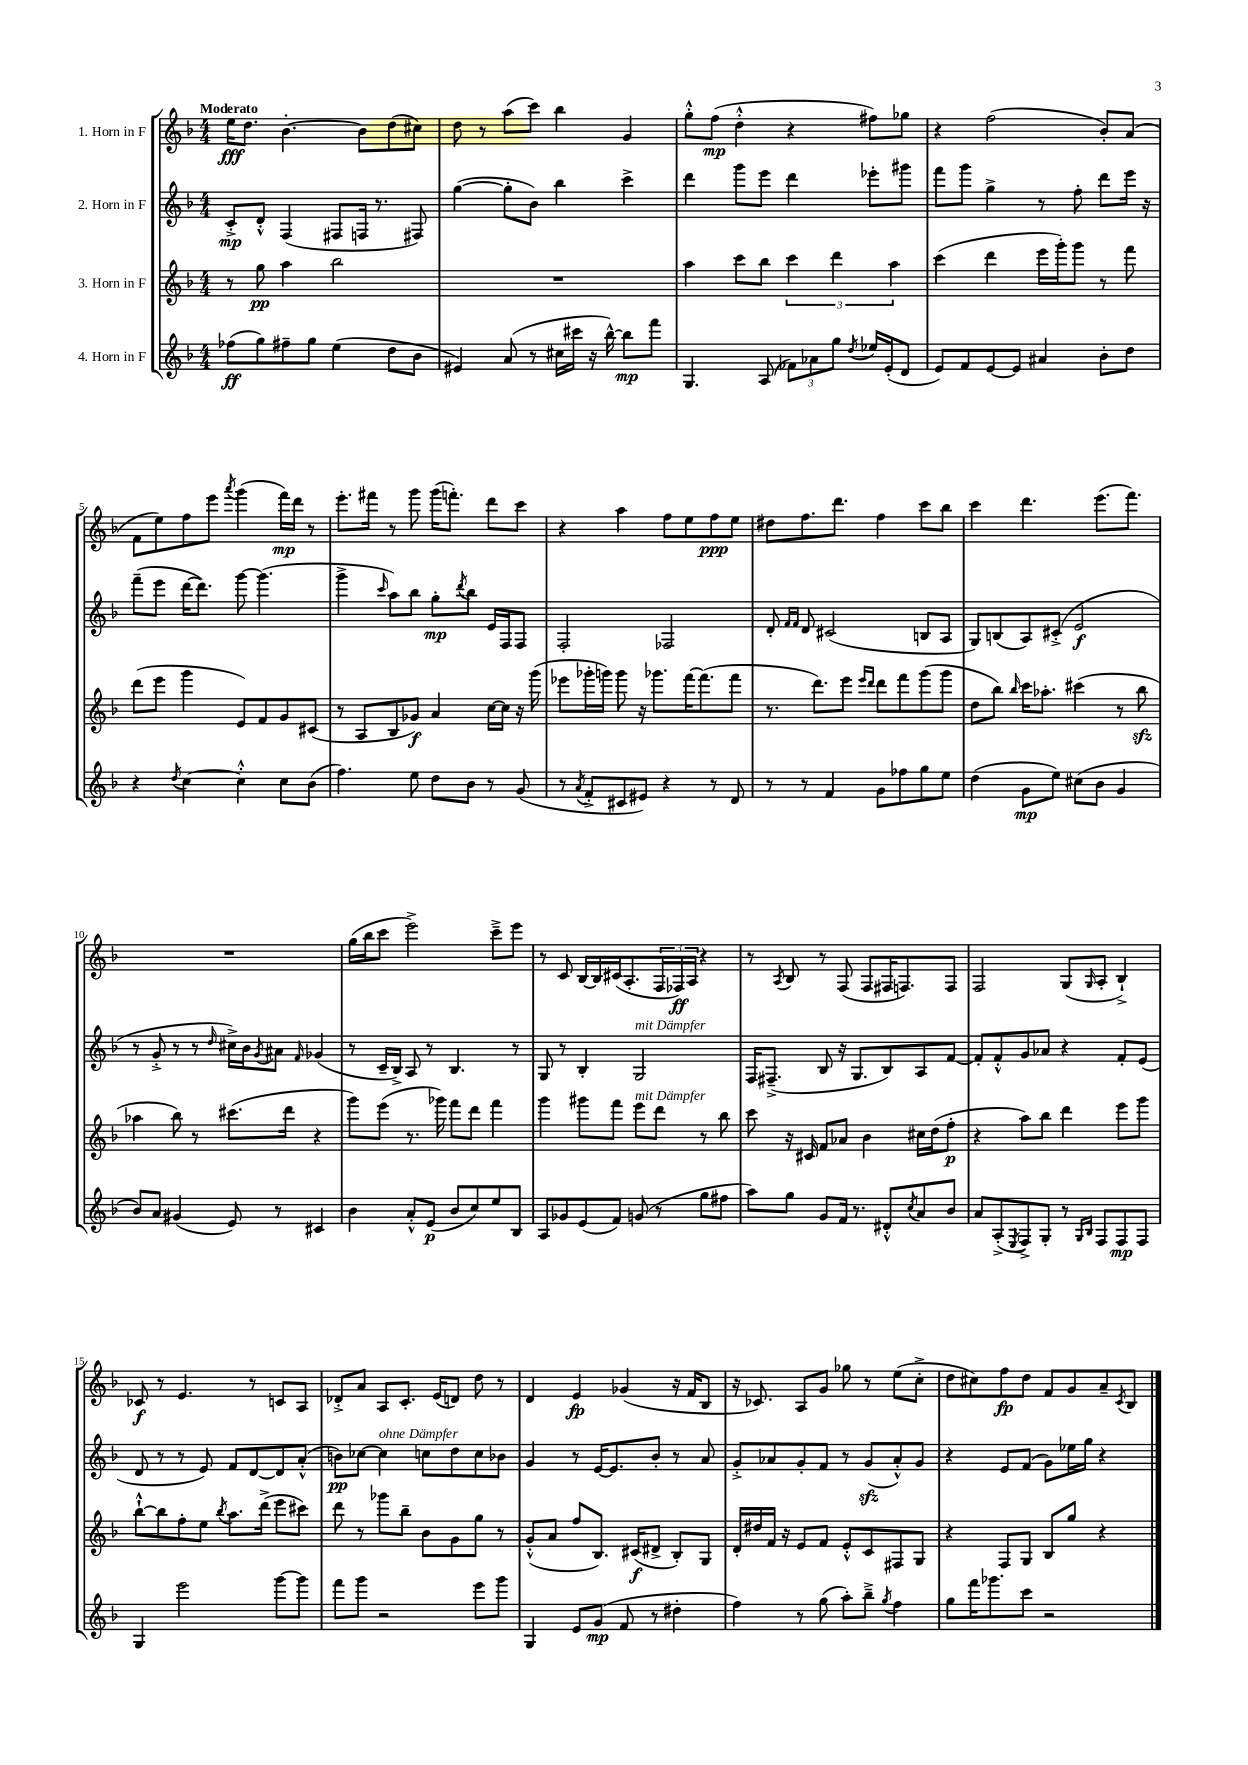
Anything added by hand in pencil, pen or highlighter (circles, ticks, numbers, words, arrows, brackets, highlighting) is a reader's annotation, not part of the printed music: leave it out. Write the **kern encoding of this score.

**kern	**kern	**kern	**kern
*staff4	*staff3	*staff2	*staff1
*clefG2	*clefG2	*clefG2	*clefG2
*k[b-]	*k[b-]	*k[b-]	*k[b-]
*M4/4	*M4/4	*M4/4	*M4/4
(8ff-	8r	8c'^	16ee
.	.	.	8.dd
8gg)	8gg	8d'^^	.
8ff#~	4aa	(4F	[4.b-'
8gg	.	.	.
(4ee	2bb-	8F#	.
.	.	16F	8b-]
.	.	8.r	.
8dd	.	.	(8dd
8b-	.	8F#)	8cc#)
=	=	=	=
4e#)	1r	([4gg	8dd
.	.	.	8r
(8a	.	8gg']	(8aa
8r	.	8b-)	8ccc)
16cc#	.	4bb-	4bb-
16ccc#	.	.	.
16r	.	.	.
[16bb-^^)	.	.	.
8bb-]	.	4ccc^	4g
8fff	.	.	.
=	=	=	=
4.G	4aa	4ddd	8gg'^^
.	.	.	(8ff
.	8ccc	8ggg	4dd'^^
(8A	8bb-	8eee	.
12f-)	6ccc	4ddd	4r
12a-	.	.	.
12gg	6ddd	.	.
8qdd	.	.	.
16ee-	.	8eee-'	8ff#)
(16e'	.	.	.
.	6aa	.	.
8d	.	8ggg#	8gg-
=	=	=	=
8e)	(4ccc	8fff	4r
8f	.	8ggg	.
[8e	4ddd	4gg^	(2ff
8e]	.	.	.
4a#	16eee	8r	.
.	16ggg')	.	.
.	8ggg	8ff'	.
8b-'	8r	8ddd	8b-')
8dd	8fff	16eee	(8a
.	.	16r	.
=	=	=	=
4r	(8ddd	(8fff~	8f
.	8eee	8eee	8ee)
8qdd	.	.	.
[4cc	4ggg	[16ddd	8ff
.	.	8.ddd])	.
.	.	.	8eee
.	.	.	8qaaa
4cc'^^]	8e)	[8ggg	(4ggg
.	8f	(4.ggg]	.
8cc	8g	.	16fff)
.	.	.	16ddd
(8b-	(8c#	.	8r
=	=	=	=
4.ff)	8r	4ggg^	8.eee'
.	8A	.	.
.	.	.	16fff#
.	.	16qqccc	.
.	8B-	8aa)	8r
8ee	8g-)	8bb-	8ggg
8dd	4a	8gg'	(16ggg
.	.	.	8.fff')
.	.	8qddd	.
8b-	.	8bb-	.
8r	[16cc	16e	8ddd
.	16cc]	16F	.
(8g	16r	8F	8ccc
.	(16ggg	.	.
=	=	=	=
8r	8eee-	2F'	4r
8qa	.	.	.
8f'^	16ggg-'	.	.
.	16ggg)	.	.
8c#	8ggg	.	4aa
8e#)	16r	.	.
.	8.ggg-	.	.
4r	.	2F-	8ff
.	[16fff	.	8ee
.	(8.fff]	.	.
8r	.	.	8ff
8d	8fff	.	8ee
=	=	=	=
8r	8.r	8d'	8dd#
.	.	16qqf	.
.	.	16qqf	.
8r	.	8d	8.ff
.	8.ddd)	.	.
4f	.	(2c#	.
.	.	.	8.ddd
.	8eee	.	.
.	16qqeee	.	.
.	16qqddd	.	.
8g	8ddd	.	4ff
8ff-	8fff	.	.
8gg	(8ggg	8B	8ccc
8ee	8ggg	8A	8bb-
=	=	=	=
(4dd	8dd	8G)	4ccc
.	8bb-)	(8B	.
.	16qqbb-	.	.
8g	16ccc	8A)	4.ddd
.	8.aa-'	.	.
8ee)	.	(8c#'^	.
(8cc#	(4ccc#	2e	.
8b-	.	.	(8.eee
4g	8r	.	.
.	.	.	8.fff)
.	8bb-	.	.
=	=	=	=
8b-)	4aa-	8r	1r
8a	.	8g'^	.
(4g#	8bb-)	8r	.
.	8r	8r	.
.	.	16qqdd	.
8e)	(8.ccc#	16cc#^)	.
.	.	16b-	.
.	.	8qg	.
8r	.	8a#	.
.	16ddd	.	.
.	.	16qqf	.
4c#	4r	(4g-	.
=	=	=	=
4b-	8ggg)	8r	(16gg
.	.	.	16bb-
.	(8eee	16c~	8ccc
.	.	16B-^)	.
8a'^^	8.r	8A	2eee^)
(8e	.	8r	.
.	16ggg-)	.	.
8b-	8fff	4.B-	.
8cc)	8ddd	.	.
8ee	4fff	.	8ccc~^
8B-	.	8r	8eee
=	=	=	=
8A	4ggg	8G	8r
8g-	.	8r	8c
(8e	8ggg#	4B-'	[16B-
.	.	.	16B-]
8f)	8fff	.	(16c#
.	.	.	8.A'
(8g	8eee	2G	.
8r	8ddd	.	24F
.	.	.	24F-)
.	.	.	24A
8gg	8r	.	4r
8ff#	8bb-	.	.
=	=	=	=
8aa)	8ccc	16F	8r
.	.	(8.F#~^	.
.	.	.	8qA
8gg	16r	.	8B-
.	16c#	.	.
8g	8f	8B-	8r
16f	8a-	16r	(8F
8.r	.	8.G	.
.	4b-	.	8F
8d#'^^	.	8B-)	16F#
.	.	.	8.F)
8qcc	.	.	.
8a	16cc#	8A	.
.	(16dd	.	.
8b-	8ff'	[8f	8F
=	=	=	=
8a	4r	8f']	2F
(8A'^	.	8f'^^	.
8qE	.	.	.
8F^)	8aa)	8g	.
8G'	8bb-	8a-	.
8r	4ddd	4r	(8G
16qqG	.	.	.
16qqB-	.	.	16qqG
8F	.	.	8A'
8F	8eee	8f'	4B-`^)
8F	8ggg	(8e	.
=	=	=	=
4G	[8bb-`^^	8d	8c-
.	8bb-]	8r	8r
2eee	8ff'	8r	4.e
.	8ee	8e)	.
.	8qbb-	.	.
.	8.aa	8f	.
.	.	[8d	8r
.	(16ddd^	.	.
[8ggg	8eee	8d]	8c
8ggg]	8ccc#)	(8a'^^	8A
=	=	=	=
8fff	8ddd	8b)	8d-'^
8ggg	8r	[8cc-	8a
2r	8ggg-	4cc-]	8A
.	8bb-~	.	8.c'
.	8b-	8cc	.
.	.	.	(16e
.	8g	8dd	8d)
8eee	8gg	8cc	8dd
8ggg	8r	8b-	8r
=	=	=	=
4G	(8g'^^	4g	4d
.	8a	.	.
8e	8ff	8r	4e
(8g	8.B-)	[16e	.
.	.	8.e]	.
8f	.	.	(4g-
.	(16c#	.	.
8r	8d#^	8b-'	.
4dd#'	8B-')	8r	16r
.	.	.	16f
.	8G	8a	8B-
=	=	=	=
4ff)	16d'	8g'^	16r
.	16dd#	.	8.c-)
.	16f	8a-	.
.	16r	.	.
8r	8e	8g'	8A
(8gg	8f	8f	8g
8aa')	8e'^^	8r	8gg-
8bb-~^	8c	(8g	8r
8qgg	.	.	.
4ff	8F#	8a-'^^)	(8ee
.	8G	8g	8cc'^
=	=	=	=
8gg	4r	4r	8dd
16fff	.	.	8cc#)
8.ggg-	.	.	.
.	8F	8e	8ff
8ccc	8G	(8f	8dd
2r	8B-	8g)	8f
.	8gg	16ee-	8g
.	.	16gg	.
.	4r	4r	8a~
.	.	.	8qc
.	.	.	8B-
==	==	==	==
*-	*-	*-	*-
